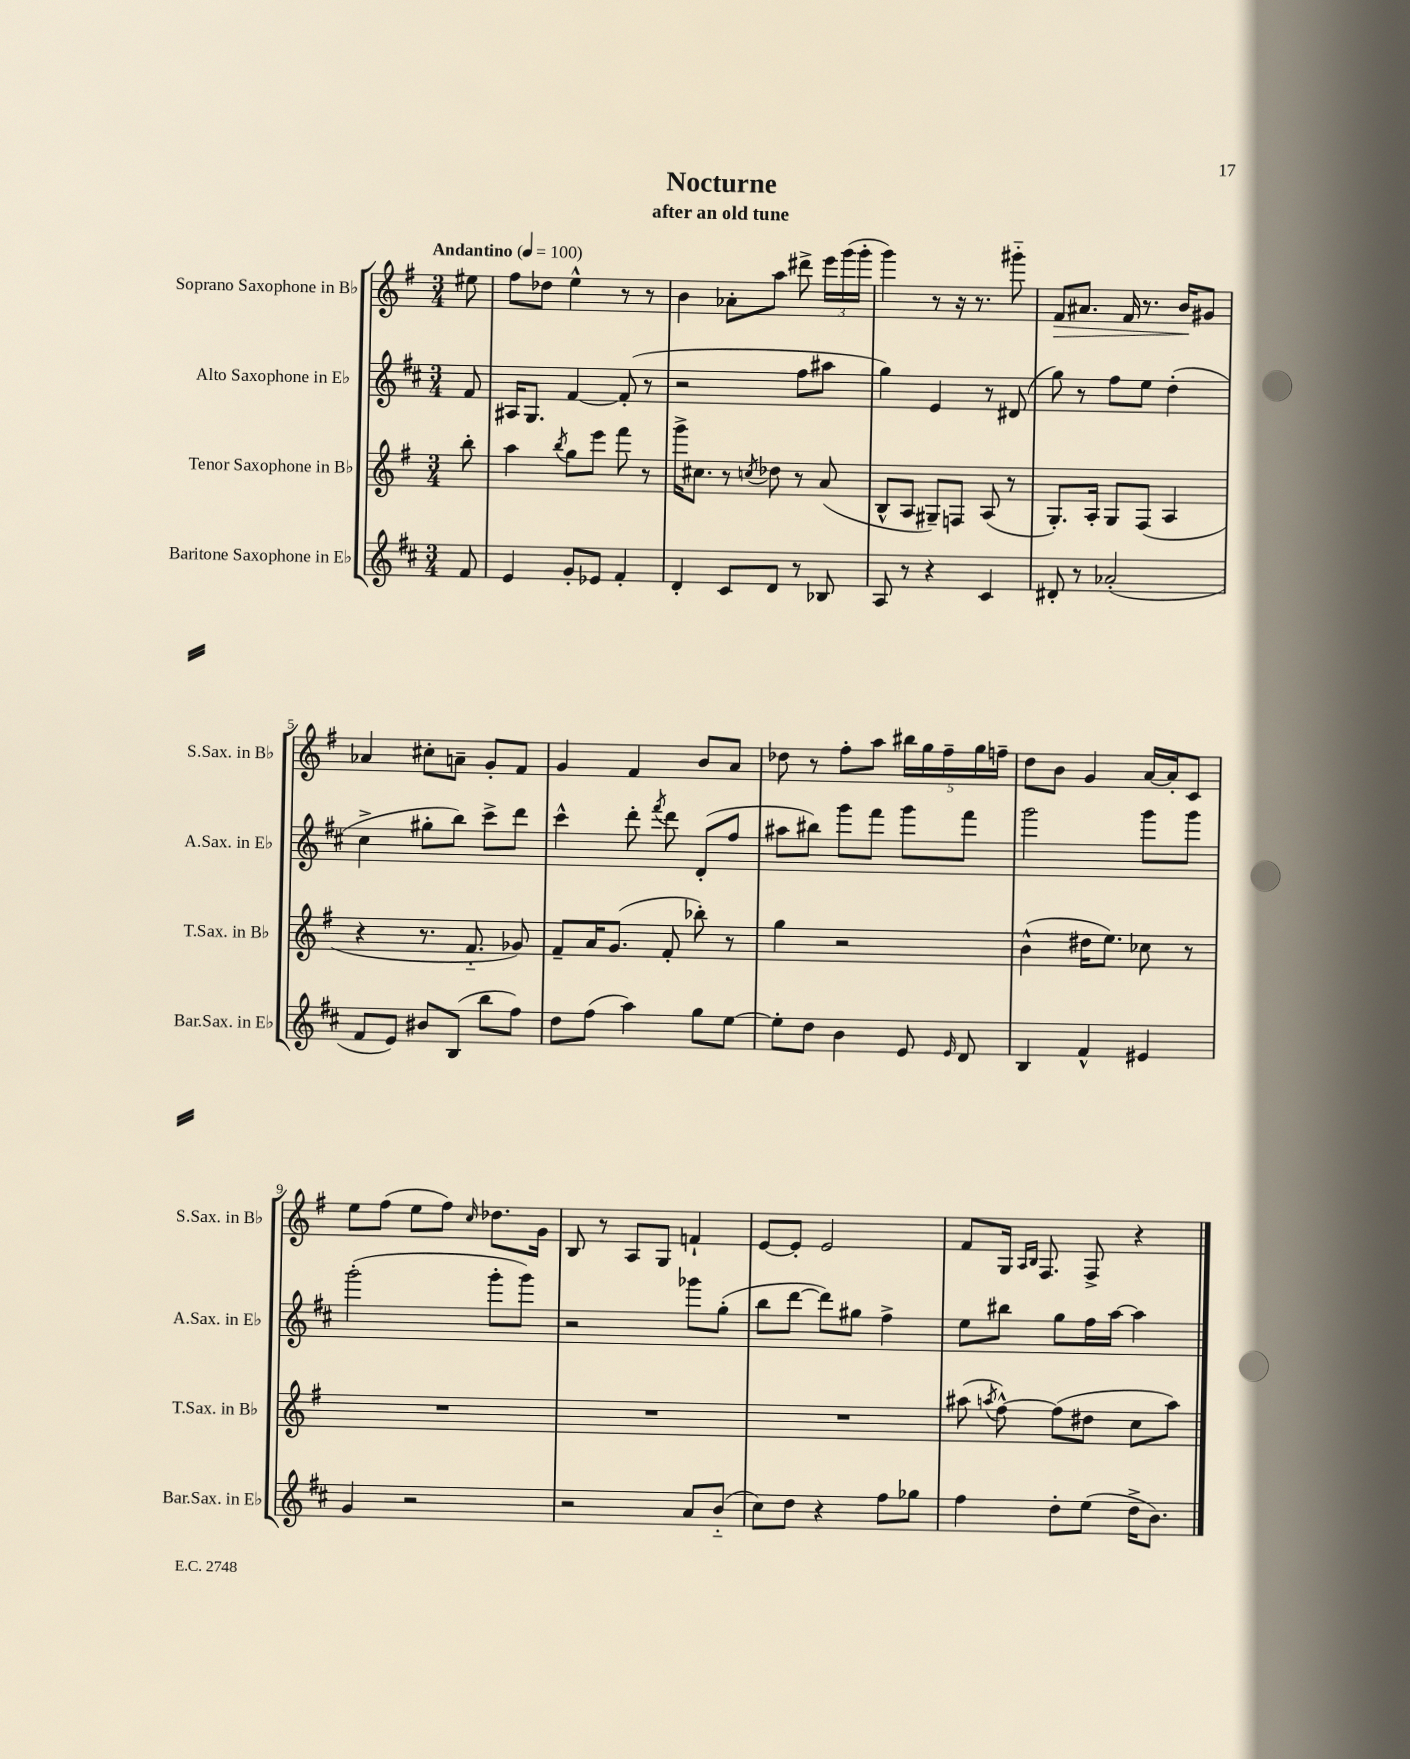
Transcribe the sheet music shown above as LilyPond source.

\header { title = "Nocturne" subtitle = "after an old tune" }
<<
\new StaffGroup <<
\new Staff = "s0" \with { instrumentName = "Soprano Saxophone in Bb" shortInstrumentName = "S.Sax. in Bb" } {
    \clef treble \key g \major \numericTimeSignature \time 3/4 \partial 8 \tempo "Andantino" 4 = 100
    \autoBeamOff eis''8 |
    fis''8[ des''8] e''4-^ r8 r8 |
    b'4 aes'8[-. a''8] dis'''8-> \tuplet 3/2 { e'''16[ g'''16( g'''16]-. } |
    g'''4) r8 r16 r8. gis'''8-_ |
    fis'8[\> ais'8.] fis'16 r8. b'16[\! gis'8] |
    aes'4 cis''8[-. a'8]-- g'8[-. fis'8] |
    g'4 fis'4 b'8[ a'8] |
    des''8 r8 fis''8[-. a''8] \tuplet 5/4 { bis''16[ g''16 fis''16-- g''16 f''16]-- } |
    d''8[ b'8] g'4 a'16[~ a'16-. c'8] |
    e''8[ fis''8]( e''8[ fis''8]) \grace { c''16 } des''8.[ g'16] |
    b8 r8 a8[ g8] f'4-! |
    e'8[~ e'8]-. e'2 |
    fis'8[ g16] \grace { a16[ b16] } fis8. fis8-> r4 \bar "|." |
}
\new Staff = "s1" \with { instrumentName = "Alto Saxophone in Eb" shortInstrumentName = "A.Sax. in Eb" } {
    \clef treble \key d \major \numericTimeSignature \time 3/4 \partial 8
    \autoBeamOff fis'8 |
    ais16[ g8.] fis'4~ fis'8-.( r8 |
    r2 fis''8[ ais''8] |
    g''4) e'4 r8 dis'8( |
    g''8) r8 fis''8[ e''8] d''4-.( |
    cis''4-> gis''8[-. b''8]) cis'''8[-> d'''8] |
    cis'''4-^ d'''8-. \acciaccatura { fis'''8 } d'''8 d'8[-.( fis''8] |
    ais''8[ bis''8]) g'''8[ fis'''8] g'''8[ fis'''8] |
    g'''2 g'''8[ g'''8] |
    g'''2-.( g'''8[-. g'''8]) |
    r2 ges'''8[ g''8]-.( |
    b''8[ d'''8]~ d'''8[) gis''8] fis''4-> |
    e''8[ bis''8] g''8[ fis''16 a''16]~ a''4 \bar "|." |
}
\new Staff = "s2" \with { instrumentName = "Tenor Saxophone in Bb" shortInstrumentName = "T.Sax. in Bb" } {
    \clef treble \key g \major \numericTimeSignature \time 3/4 \partial 8
    \autoBeamOff b''8-. |
    a''4 \acciaccatura { b''8 } g''8[ e'''8] fis'''8 r8 |
    g'''16[-> cis''8.] r8 \acciaccatura { c''8 } des''8 r8 a'8( |
    b8[-^ a8] gis8[--) f8] a8( r8 |
    g8.[-.) a16]-. g8[ fis8]( a4 |
    r4 r8. fis'8.-_ ges'8) |
    fis'8[-- a'16 g'8.]( fis'8-. bes''8-.) r8 |
    g''4 r2 |
    b'4-^( dis''16[ e''8.]) ces''8 r8 |
    R2. |
    R2. |
    R2. |
    ais''8( \acciaccatura { a''8 } fis''8~-^) fis''8[( dis''8] c''8[ a''8]) \bar "|." |
}
\new Staff = "s3" \with { instrumentName = "Baritone Saxophone in Eb" shortInstrumentName = "Bar.Sax. in Eb" } {
    \clef treble \key d \major \numericTimeSignature \time 3/4 \partial 8
    \autoBeamOff fis'8 |
    e'4 g'8[-. ees'8] fis'4-. |
    d'4-. cis'8[ d'8] r8 bes8 |
    a8 r8 r4 cis'4 |
    dis'8-. r8 aes'2-.( |
    fis'8[ e'8]) bis'8[ b8]( b''8[ fis''8]) |
    d''8[ fis''8]( a''4) g''8[ e''8]~ |
    e''8[-. d''8] b'4 e'8 \grace { e'16 } d'8 |
    b4 fis'4-^ eis'4 |
    g'4 r2 |
    r2 a'8[ b'8]-_( |
    cis''8[) d''8] r4 fis''8[ ges''8] |
    fis''4 d''8[-. e''8]( d''16[-> b'8.]) \bar "|." |
}
>>
>>
